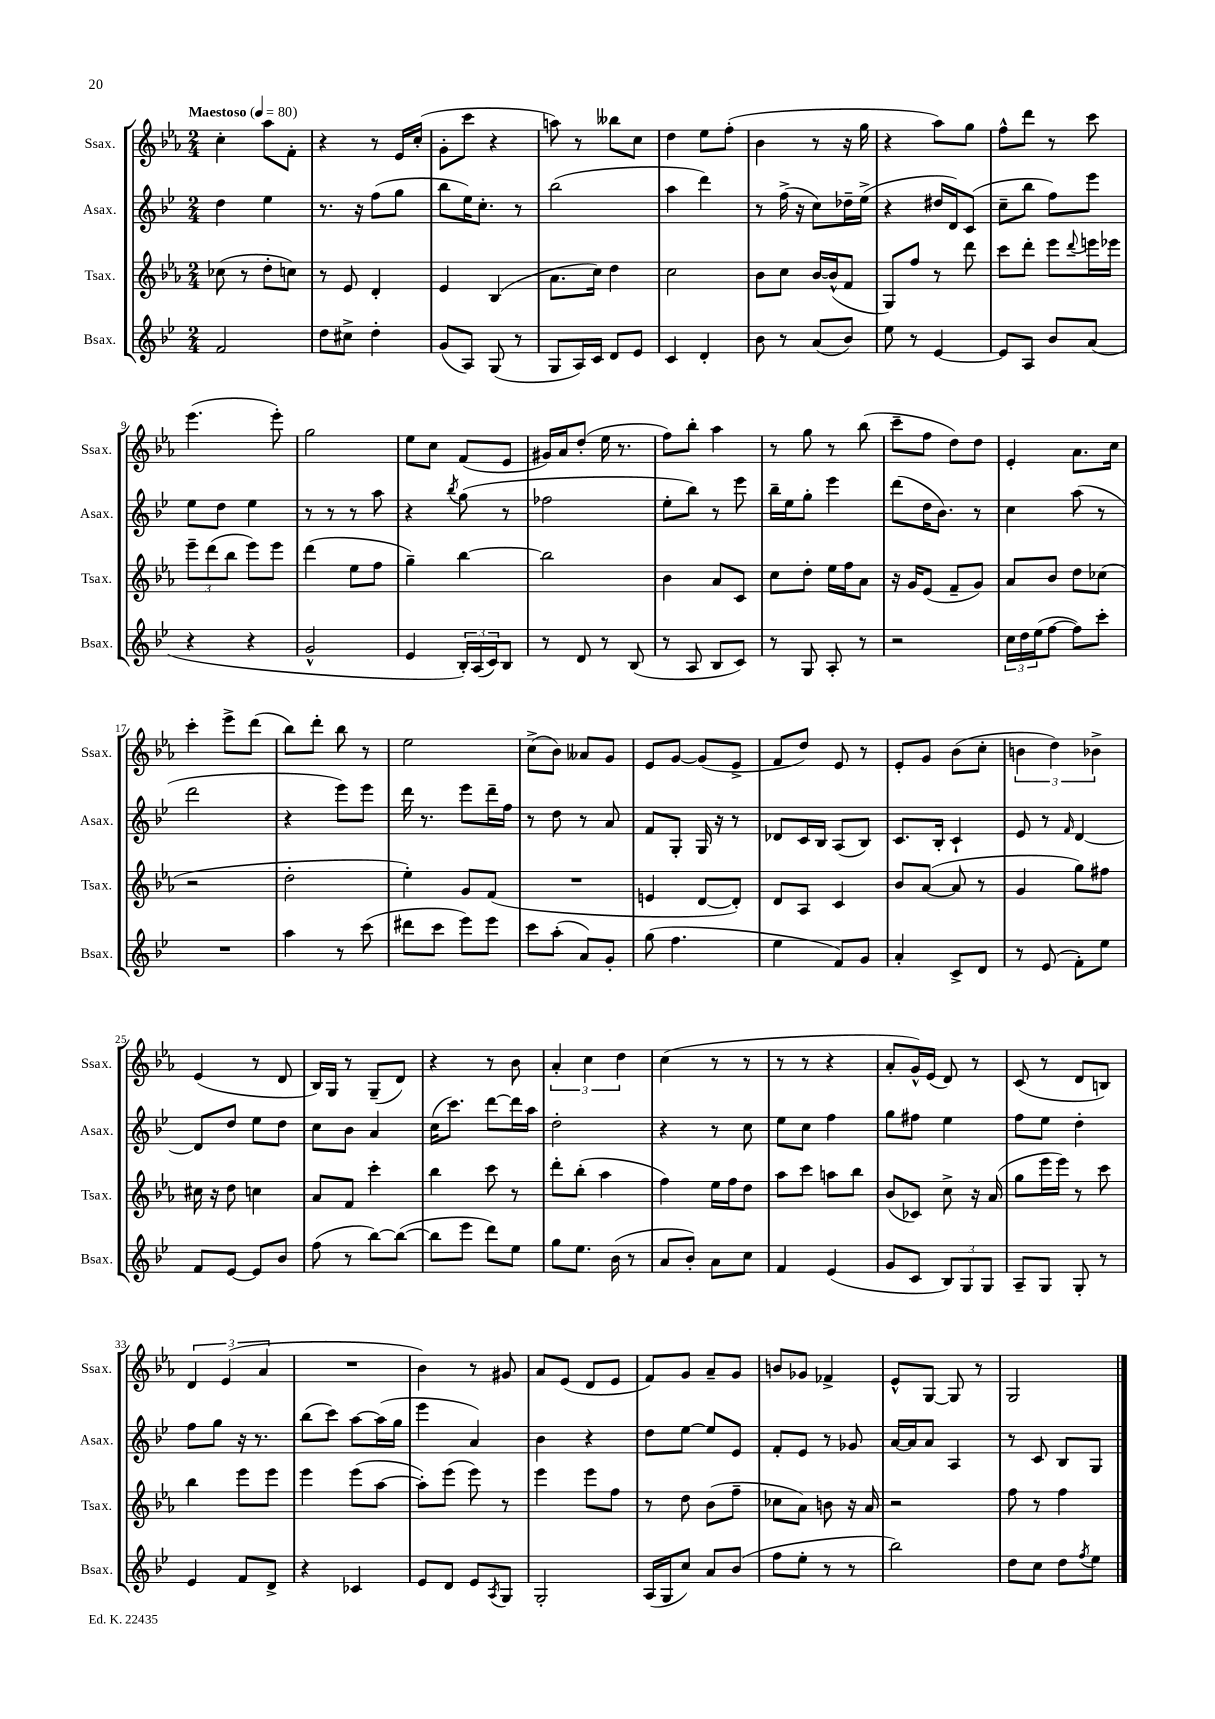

**kern	**kern	**kern	**kern
*staff4	*staff3	*staff2	*staff1
*clefG2	*clefG2	*clefG2	*clefG2
*k[b-e-]	*k[b-e-a-]	*k[b-e-]	*k[b-e-a-]
*M2/4	*M2/4	*M2/4	*M2/4
*MM80	*MM80	*MM80	*MM80
2f/	(8cc-\	4dd\	4cc'\
.	8r	.	.
.	8dd'\L	4ee-\	8aa-\L
.	8cc\J)	.	8f'\J
=	=	=	=
8dd\L	8r	8.r	4r
8cc#^\J	8e-/	.	.
.	.	16r	.
4dd'\	4d'/	(8ff\L	8r
.	.	8gg\J	16e-/LL
.	.	.	(16cc'/JJ
=	=	=	=
(8g/L	4e-/	8bb-\L	8g'\L
8A/J)	.	16ee-\K)	8ccc\J
.	.	8.cc'\J	.
(8G/	(4B-/	.	4r
8r	.	8r	.
=	=	=	=
8G/L	8.a-\L	(2bb-\	8aa\)
16A/L)	.	.	8r
16c/JJ	16cc\Jk)	.	.
8d/L	4dd\	.	8bb--\L
8e-/J	.	.	8cc\J
=	=	=	=
4c/	2cc\	4aa\	4dd\
4d'/	.	4ddd\)	8ee-\L
.	.	.	(8ff'\J
=	=	=	=
8b-\	8b-\L	8r	4b-\
8r	8cc\J	(16ff^\	.
.	.	16r	.
(8a/L	[16b-/LL	8cc\L)	8r
.	(16b-^^/]J	.	.
8b-/J)	8f/J	16dd-~\L	16r
.	.	(16ee-^\JJ	16gg\
=	=	=	=
8ee-\	8G/L)	4r	4r
8r	8ff/J	.	.
[4e-/	8r	16dd#/LL	8aa-\L)
.	.	16d/J)	.
.	8ddd\	(8c/J	8gg\J
=	=	=	=
8e-/]L	8ccc\L	8cc~\L	8ff^^\L
8A/J	8ddd'\J	8bb-\J	8ddd\J
8b-/L	8eee-\L	8ff\L)	8r
.	8qqddd/	.	.
(8a/J	16eee\L	8eee-\J	8ccc\
.	16eee-\JJ	.	.
=	=	=	=
4r	12eee-~\L	8ee-\L	(4.eee-\
.	(12ddd\	.	.
.	.	8dd\J	.
.	12bb-\J	.	.
4r	8eee-\L)	4ee-\	.
.	8eee-\J	.	8eee-'\)
=	=	=	=
2g^^/	(4ddd\	8r	2gg\
.	.	8r	.
.	8ee-\L	8r	.
.	8ff\J	8aa\	.
=	=	=	=
4e-/	4gg~\)	4r	8ee-\L
.	.	.	8cc\J
.	.	8qbb-/	.
24B-'/LL)	[4bb-\	(8gg\	(8f/L
(24A/	.	.	.
24c/J)	.	.	.
8B-/J	.	8r	8e-/J
=	=	=	=
8r	2bb-\]	2ff-\	16g#/LL)
.	.	.	16a-/J
8d/	.	.	(8dd'/J
8r	.	.	16ee-\
.	.	.	8.r
(8B-/	.	.	.
=	=	=	=
8r	4b-\	8ee-'\L	8ff\L)
8A/	.	8bb-\J)	8bb-'\J
8B-/L	8a-/L	8r	4aa-\
8c/J)	8c/J	8eee-\	.
=	=	=	=
8r	8cc\L	16bb-~\LL	8r
.	.	16ee-\J	.
8G/	8dd'\J	8gg'\J	8gg\
8A'/	16ee-\LL	4eee-\	8r
.	16ff\J	.	.
8r	8a-\J	.	(8bb-\
=	=	=	=
2r	16r	(8ddd\L	8ccc~\L
.	16g/LK	.	.
.	(8e-/J	16dd\K	8ff\J
.	.	8.b-\J)	.
.	8f~/L	.	8dd\L)
.	8g/J)	8r	8dd\J
=	=	=	=
24cc\LL	8a-/L	4cc\	4e-'/
24dd\	.	.	.
(24ee-\J	.	.	.
[8ff\J	8b-/J	.	.
8ff\]L)	8dd\L	(8aa\	8.a-\L
8ccc'\J	(8cc-\J	8r	.
.	.	.	16cc\Jk
=	=	=	=
2r	2r	2ddd\	4ccc'\
.	.	.	8eee-^\L
.	.	.	(8ddd\J
=	=	=	=
4aa\	2dd'\	4r	8bb-\L)
.	.	.	8ddd'\J
8r	.	8eee-\L)	8bb-\
(8ccc\	.	8eee-\J	8r
=	=	=	=
8ddd#\L	4ee-'\)	16ddd\	2ee-\
.	.	8.r	.
8ccc\J	.	.	.
8eee-\L)	8g/L	8eee-\L	.
8eee-\J	(8f/J	16ddd~\L	.
.	.	16ff\JJ	.
=	=	=	=
8ccc\L	2r	8r	(8cc^\L
(8aa'\J	.	8dd\	8b-\J)
8a/L)	.	8r	8a--/L
8g'/J	.	8a/	8g/J
=	=	=	=
(8gg\	4e/	8f/L	8e-/L
4.ff\	.	8G'/J	[8g/J
.	[8d/L	16G/	(8g/]L
.	.	16r	.
.	8d'/]J)	8r	8e-^/J
=	=	=	=
4ee-\	8d/L	8d-/L	8f/L
.	8A-/J	16c/L	8dd/J)
.	.	16B-/JJ	.
8f/L)	4c/	(8A/L	8e-/
8g/J	.	8B-/J)	8r
=	=	=	=
4a'/	8b-/L	8.c/L	8e-'/L
.	([8a-/J	.	8g/J
.	.	16B-'/Jk	.
8c^/L	8a-/]	4c`/	(8b-\L
8d/J	8r	.	8cc'\J
=	=	=	=
8r	4g/	8e-/	6b\
(8e-/	.	8r	.
.	.	.	6dd\)
.	.	16qqf/	.
8f'\L)	8gg\L)	[4d/	.
.	.	.	6b-^\
8ee-\J	8ff#\J	.	.
=	=	=	=
8f/L	16cc#\	8d/]L	(4e-/
.	16r	.	.
[8e-/J	8dd\	8dd/J	.
8e-/]L	4cc\	8ee-\L	8r
8b-/J	.	8dd\J	8d/
=	=	=	=
(8ff\	8a-/L	8cc\L	16B-/LL)
.	.	.	16G/JJ
8r	8f/J	8b-\J	8r
[8bb-\L)	4ccc'\	4a/	(8G~/L
(8bb-\_J	.	.	8d/J)
=	=	=	=
8bb-\]L	4bb-\	(16cc\LK	4r
.	.	8.ccc\J)	.
8eee-\J	.	.	.
8ddd\L)	8ccc\	[8ddd\L	8r
8ee-\J	8r	16ddd\]L	8b-\
.	.	16aa\JJ	.
=	=	=	=
8gg\L	8ddd'\L	2dd'\	6a-'/
8.ee-\J	(8bb-'\J	.	.
.	.	.	6cc\
.	4aa-\	.	.
(16b-\	.	.	.
.	.	.	6dd\
8r	.	.	.
=	=	=	=
8a/L	4ff\)	4r	(4cc\
8b-'/J)	.	.	.
8a\L	16ee-\LL	8r	8r
.	16ff\J	.	.
8cc\J	8dd\J	8cc\	8r
=	=	=	=
4f/	8aa-\L	8ee-\L	8r
.	8ccc\J	8cc\J	8r
(4e-/	8aa\L	4ff\	4r
.	8bb-\J	.	.
=	=	=	=
8g/L	(8b-/L	8gg\L	8a-'/L
8c/J	8c-/J)	8ff#\J	16g^^/L)
.	.	.	(16e-/JJ
12B-/L)	8cc^\	4ee-\	8d/)
12G/	.	.	.
.	16r	.	8r
12G/J	.	.	.
.	(16a-/	.	.
=	=	=	=
8A~/L	8gg\L	8ff\L	(8c/
8G/J	16eee-\L	8ee-\J	8r
.	16eee-\JJ)	.	.
8G'/	8r	4dd'\	8d/L
8r	8ccc\	.	8B/J)
=	=	=	=
4e-/	4bb-\	8ff\L	6d/
.	.	8gg\J	.
.	.	.	(6e-/
8f/L	8eee-\L	16r	.
.	.	8.r	.
.	.	.	6a-/
8d^/J	8eee-\J	.	.
=	=	=	=
4r	4eee-\	(8bb-\L	2r
.	.	8ccc\J)	.
4c-/	(8eee-\L	[8aa\L	.
.	[8aa-\J	(16aa\]L	.
.	.	16gg\JJ	.
=	=	=	=
8e-/L	8aa-'\]L)	4eee-\	4b-\)
8d/J	(8eee-\J	.	.
8e-/L	8eee-\)	4a/)	8r
8qA/	.	.	.
8G/J	8r	.	8g#/
=	=	=	=
2G'/	4eee-\	4b-\	8a-/L
.	.	.	(8e-/J
.	8eee-\L	4r	8d/L
.	8ff\J	.	8e-/J
=	=	=	=
(16A/LL	8r	8dd\L	8f/L)
16G/J	.	.	.
8cc/J)	8dd\	[8ee-\J	8g/J
8a/L	(8b-\L	8ee-/]L	8a-~/L
(8b-/J	8ff~\J	8e-/J	8g/J
=	=	=	=
8ff\L	8cc-\L	8f'/L	8b/L
8ee-'\J	8a-\J)	8e-/J	8g-/J
8r	8b\	8r	4f-^/
8r	16r	8g-/	.
.	16a-/	.	.
=	=	=	=
2bb-\)	2r	[16a/LL	8e-^^/L
.	.	16a/]J	.
.	.	8a/J	[8G/J
.	.	4A/	8G/]
.	.	.	8r
=	=	=	=
8dd\L	8ff\	8r	2G/
8cc\J	8r	8c/	.
8dd\L	4ff\	8B-/L	.
8qff/	.	.	.
8ee-\J	.	8G/J	.
==	==	==	==
*-	*-	*-	*-
